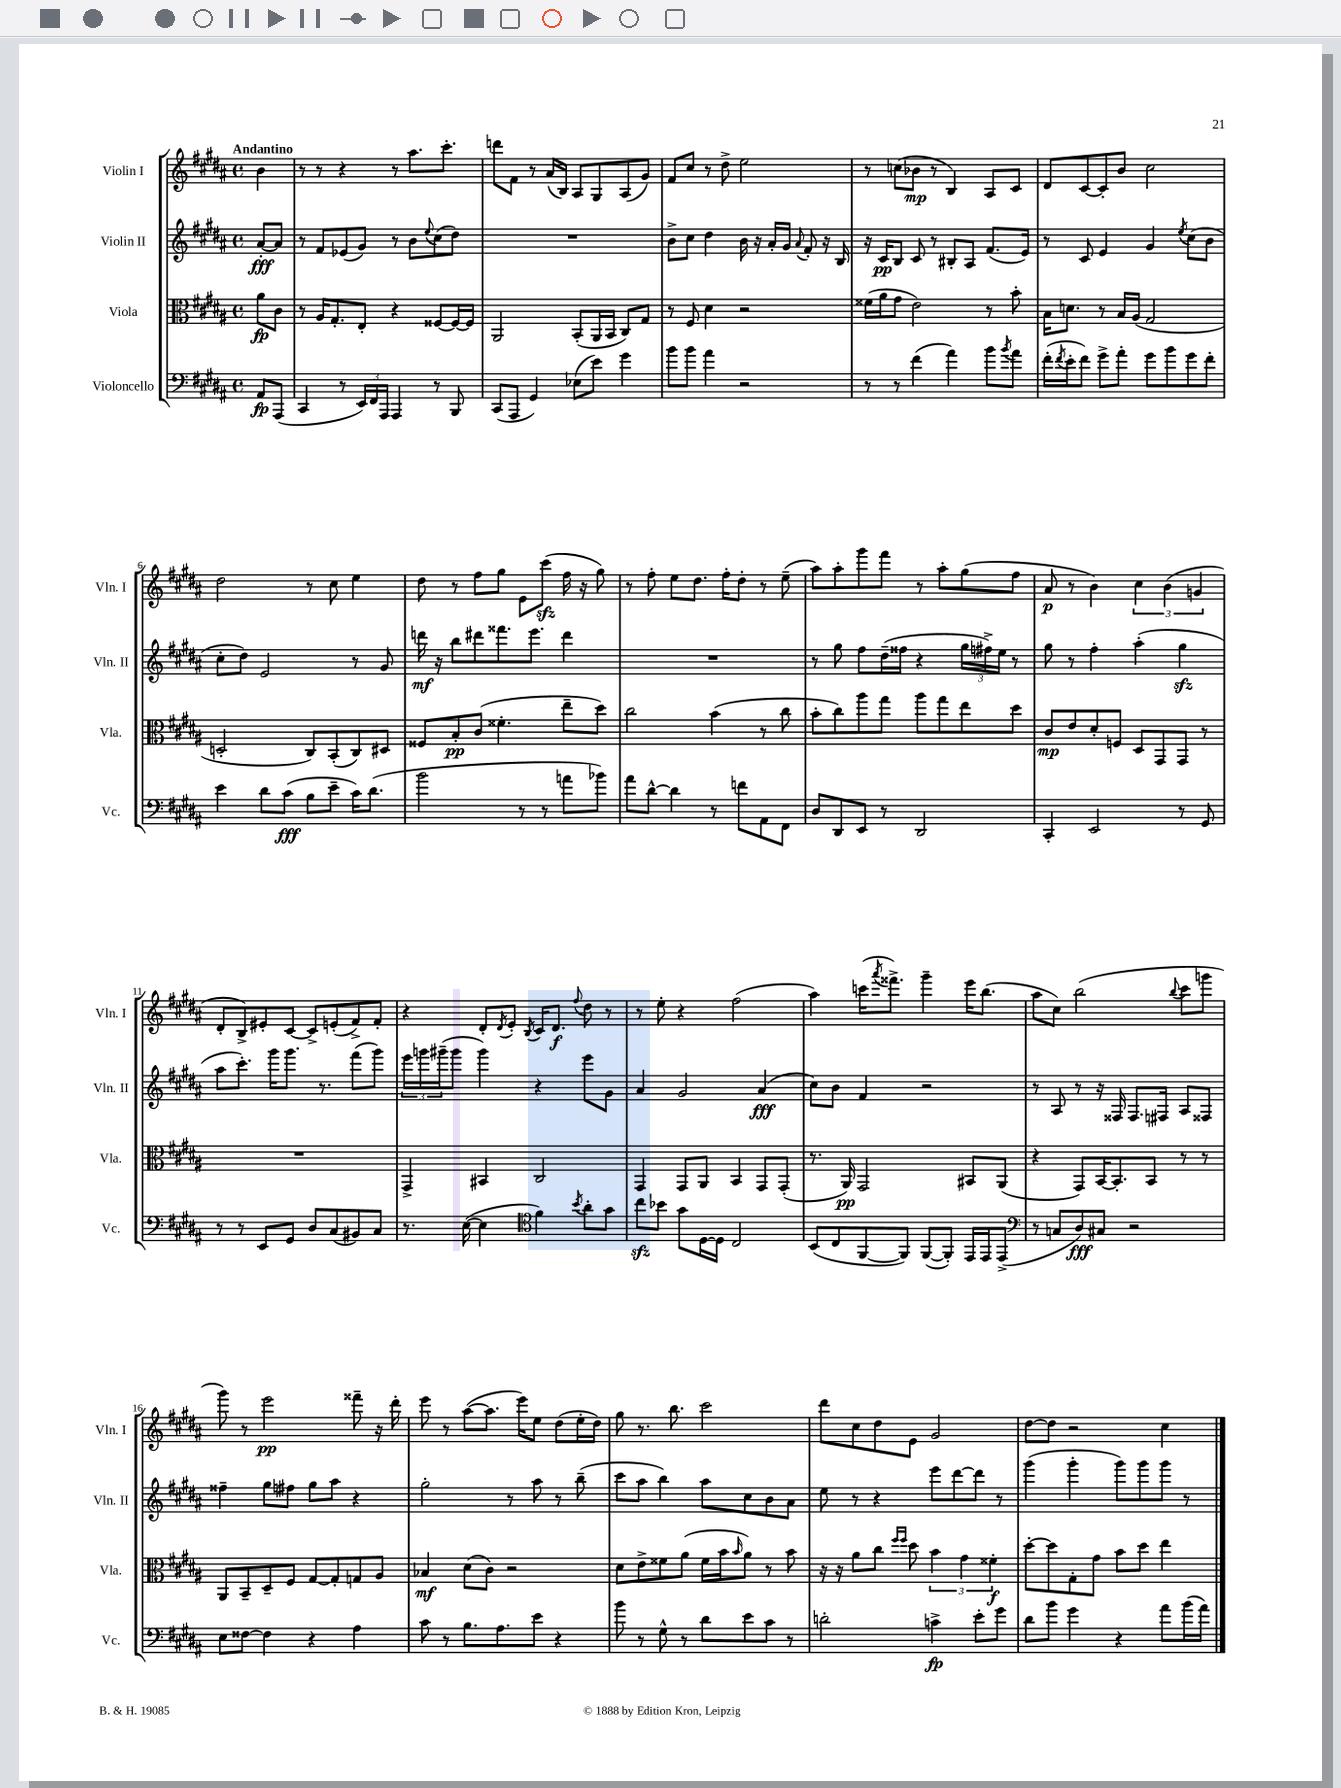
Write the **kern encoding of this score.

**kern	**kern	**kern	**kern
*staff4	*staff3	*staff2	*staff1
*clefF4	*clefC3	*clefG2	*clefG2
*k[f#c#g#d#a#]	*k[f#c#g#d#a#]	*k[f#c#g#d#a#]	*k[f#c#g#d#a#]
*M4/4	*M4/4	*M4/4	*M4/4
*met(c)	*met(c)	*met(c)	*met(c)
8AA#/L	8a#\L	[8a#'/L	4b\
(8AAA#/J	8c#\J	8a#/]J	.
=	=	=	=
4CC#/	8r	8r	8r
.	16A#/LK	8f#/L	8r
.	8.G#'/	.	.
8r	.	(8e-/	4r
24EE/LL)	8E'/J	8g#/J)	.
24FF#/	.	.	.
24AAA#/JJ	.	.	.
4AAA#/	4r	8r	8r
.	.	8b\L	8.aa#\L
.	.	8qqee/	.
8r	[8F##/L	(8cc#\	.
.	.	.	8.ccc#'\J
8BBB/	16F##/_L	8dd#\J)	.
.	16F##/]JJ	.	.
=	=	=	=
(8CC#/L	2AA#/	1r	8ddd\L
8AAA#/J	.	.	8f#\J
4GG#/)	.	.	8r
.	.	.	(16a#/LL
.	.	.	16B/JJ)
(8E-\L	(8BB'/L	.	8A#/L
8e\J)	16AA#/L	.	8G#/
.	16BB/JJ	.	.
4g#\	8C#/L)	.	(8A#/
.	8G#/J	.	8g#/J)
=	=	=	=
8b\L	8r	8b^\L	8f#/L
8b\J	8F#/	8cc#\J	8cc#/J
4a#\	4d#\	4dd#\	8r
.	.	.	8dd#^\
2r	2r	16b\	2ee\
.	.	16r	.
.	.	16a#'/LL	.
.	.	16g#/JJ	.
.	.	8qqa#/	.
.	.	8f#'/	.
.	.	16r	.
.	.	16B/	.
=	=	=	=
8r	(16f##\LL	16r	8r
.	16a#\J	16c#/LK	.
8r	8g#\J	8B/J	(8cc\L
(4f#\	2e\)	8c#/	8b-\J
.	.	8r	8r
4a#\)	.	8B#'/L	4B/)
.	.	8A#/J	.
8b\L	8r	(8.f#/L	8A#/L
8qb/	.	.	.
8a#\J	8b'\	.	8c#/J
.	.	16e/Jk)	.
=	=	=	=
(16f#'\LL	16B\LK	8r	8d#/L
8qf#/	.	.	.
16e'\J	8.d\J	.	.
8f#\J)	.	8c#/	[8c#/
8g#^\L	8r	4e/	8c#'/]
8a#'\J	16B/LL	.	8b/J
.	(16A#/JJ	.	.
8g#\L	2G#/	4g#/	2cc#\
8b\	.	.	.
.	.	8qee/	.
8g#\	.	(8cc#\L	.
8f#'\J	.	8b\J	.
=	=	=	=
4e\	2D'/	8cc#'\L	2dd#\
.	.	8dd#\J)	.
8d#\L	.	2e/	.
(8c#\J	.	.	.
8B\L	8C#/L)	.	8r
8e~\J	(8BB'/	.	8cc#\
16c#\LK)	8C#/)	8r	4ee\
(8.d#\J	.	.	.
.	8D#/J	8g#/	.
=	=	=	=
2b\	8F##/L	16ddd\	8dd#\
.	.	16r	.
.	8B'/	8bb\L	8r
.	(8c#/J	8ddd#\	8ff#\L
.	4.f##'\	8.fff##\	8gg#\J
8r	.	.	8e\L
.	.	8.eee\J	.
8r	.	.	(8ccc#\J
8a\L	8ee~\L	4ddd#\	16ff#\
.	.	.	16r
8b-\J)	8dd#\J)	.	8gg#\)
=	=	=	=
8a#\L	2cc#\	1r	8r
[8d#^^\J	.	.	8ff#'\
4d#\]	.	.	8ee\L
.	.	.	8.dd#\J
8r	(4b\	.	.
.	.	.	16ff#'\LK
8f\L	.	.	8dd#'\J
8AA#\	8r	.	8r
8FF#\J	8cc#\	.	(8ee~\
=	=	=	=
8D#/L	8b'\L	8r	8aa#\L)
8DD#/	8cc#\)	8gg#\	8aa#'\
8EE/J	8aa#\	8ff#\L	8ggg#\
8r	8gg#\J	(16dd#~\L	8fff#\J
.	.	16ff##\JJ	.
2DD#/	8aa#\L	4r	8r
.	8gg#\	.	8aa#'\L
.	8ee\	24gg#\LL	(8gg#\
.	.	24ff#^\)	.
.	.	24ee\JJ	.
.	8dd#\J	8r	8ff#\J
=	=	=	=
4CC#'/	8c#/L	8gg#\	8a#/
.	8e/	8r	8r
2EE/	8d#'/	4ff#'\	4b\)
.	8F/J	.	.
.	8D#/L	(4aa#'\	6cc#\
.	8GG#/	.	.
.	.	.	(6b\
8r	8GG#/J	4gg#\	.
.	.	.	6g/
8GG#/	8r	.	.
=	=	=	=
8r	1r	8aa#\L	8d#'/L
8r	.	8.ccc#'\J)	8B^/)
8EE/L	.	.	8e#'/
.	.	16ggg#\LK	.
8GG#/J	.	8.ggg#\J	[8c#/J
8D#/L	.	.	8c#^/]L
.	.	8.r	.
(8C#/	.	.	(8e'/
8BB#/)	.	(8fff#\L	8f#^/)
8C#/J	.	8ggg#\J)	8f#'/J
=	=	=	=
8.r	4GG#^/	24eee\LL	4r
.	.	24ggg\	.
.	.	(24ggg#~\J	.
.	.	8ggg#\J	.
([16E\	.	.	.
4E\]	4BB#/	4ggg#\)	8d#'/L
.	.	.	8qd#/
.	.	.	8e'/J
*clefC4	*	*	*
.	.	.	8qB/
4f#\)	2C#/	4r	16c#/LK
.	.	.	8.d#/J
8qb/	.	.	8qqff#/
8a#'\L	.	8eee\L	8dd#\
8g#\J	.	8g#\J	8r
=	=	=	=
8cc#\L	4GG#/	4a#/	8r
8b-\J	.	.	8ee'\
8g#\L	8GG#/L	2g#/	4r
[16D#\L	8AA#/J	.	.
16D#\]JJ	.	.	.
2C#/	4BB/	.	(2ff#\
.	8GG#/L	(4a#/	.
.	(8GG#'/J	.	.
=	=	=	=
(8BB/L	8.r	8cc#\L)	4aa#\)
8C#/	.	8b\J	.
.	16AA#/)	.	.
[8FF#/	2GG#/	4f#/	(16ccc\LK
.	.	.	8qaaa#/
.	.	.	8.fff##^\J)
8FF#/]J)	.	.	.
([8FF#/L	.	2r	4ggg#~\
8FF#'/]J)	.	.	.
16EE/LL	8BB#/L	.	16eee\LK
16EE/J	.	.	(8.bb\J
(8EE^/J	(8AA#/J	.	.
=	=	=	=
*clefF4	*	*	*
8r	4r	8r	8aa#\L
8C/L	.	8A#/	8cc#\J)
8D#/)	8GG#/L)	8r	(2bb\
8C#/J	[16BB/K	16r	.
.	8.BB'/]	16F##/	.
2r	.	8.F##/L	.
.	8BB/J	.	.
.	.	16F#/Jk	.
.	.	.	8qqbb/
.	8r	8A#/L	8ccc#\L
.	8r	8F##/J	8ggg\J
=	=	=	=
8E\L	8AA#/L	4ff##~\	8ggg#\)
[8F##\J	8BB~/	.	8r
4F##\]	8D#~/	8gg#\L	2eee\
.	8F#/J	8ff#\J	.
4r	[8G#/L	8gg#\L	.
.	8G#'/]	8aa#\J	.
4A#\	8G/	4r	8fff##~\
.	8A#/J	.	16r
.	.	.	16ddd#'\
=	=	=	=
8c#\	4B-/	2gg#'\	8eee\
8r	.	.	8r
8.B\L	(8d#\L	.	([8aa#\L
.	8c#\J)	.	8.aa#\]J
8.A#\	.	.	.
.	2r	8r	.
.	.	.	16eee\LK)
8e\J	.	8aa#\	8ee\J
4r	.	8r	(8dd#\L
.	.	(8bb~\	16ee'\L
.	.	.	16dd#\JJ)
=	=	=	=
8b\	8d#\L	8ccc#\L	8gg#\
8r	8e^\	8aa#\J	8.r
8G#^^\	8f##\	4bb\)	.
.	.	.	8.bb\
8r	(8a#\J	.	.
8d#\L	16f##\LL	8aa#\L	2ccc#\
.	16b\J	.	.
.	16qqb/	.	.
8e\	8a#\J)	8cc#\	.
8c#\J	8r	8b\	.
8r	8b\	8a#\J	.
=	=	=	=
2d'\	16r	8ee\	8ddd#\L
.	16r	.	.
.	8a#\L	8r	8cc#\
.	8cc#\J	4r	8dd#\
.	16qqff#/LL	.	.
.	16qqff#/JJ	.	.
.	8dd#\	.	8e\J
4c^\	6b\	8eee\L	2g#/
.	.	[8ddd#\	.
.	6g#\	.	.
8e'\L	.	8ddd#\]J	.
.	6f##'\	.	.
8g#\J	.	8r	.
=	=	=	=
8d#\L	[8dd#'\L	(4ggg#\	[8dd#\L
8b\J	8dd#\]	.	8dd#\]J
4g#\	8G#'\	4ggg#'\	2r
.	8g#\J	.	.
4r	8b\L	8ggg#\L)	.
.	8dd#\J	8ggg#\	.
8a#\L	4ee\	8ggg#\J	4cc#\
(16b\L	.	8r	.
16a#\JJ)	.	.	.
==	==	==	==
*-	*-	*-	*-
